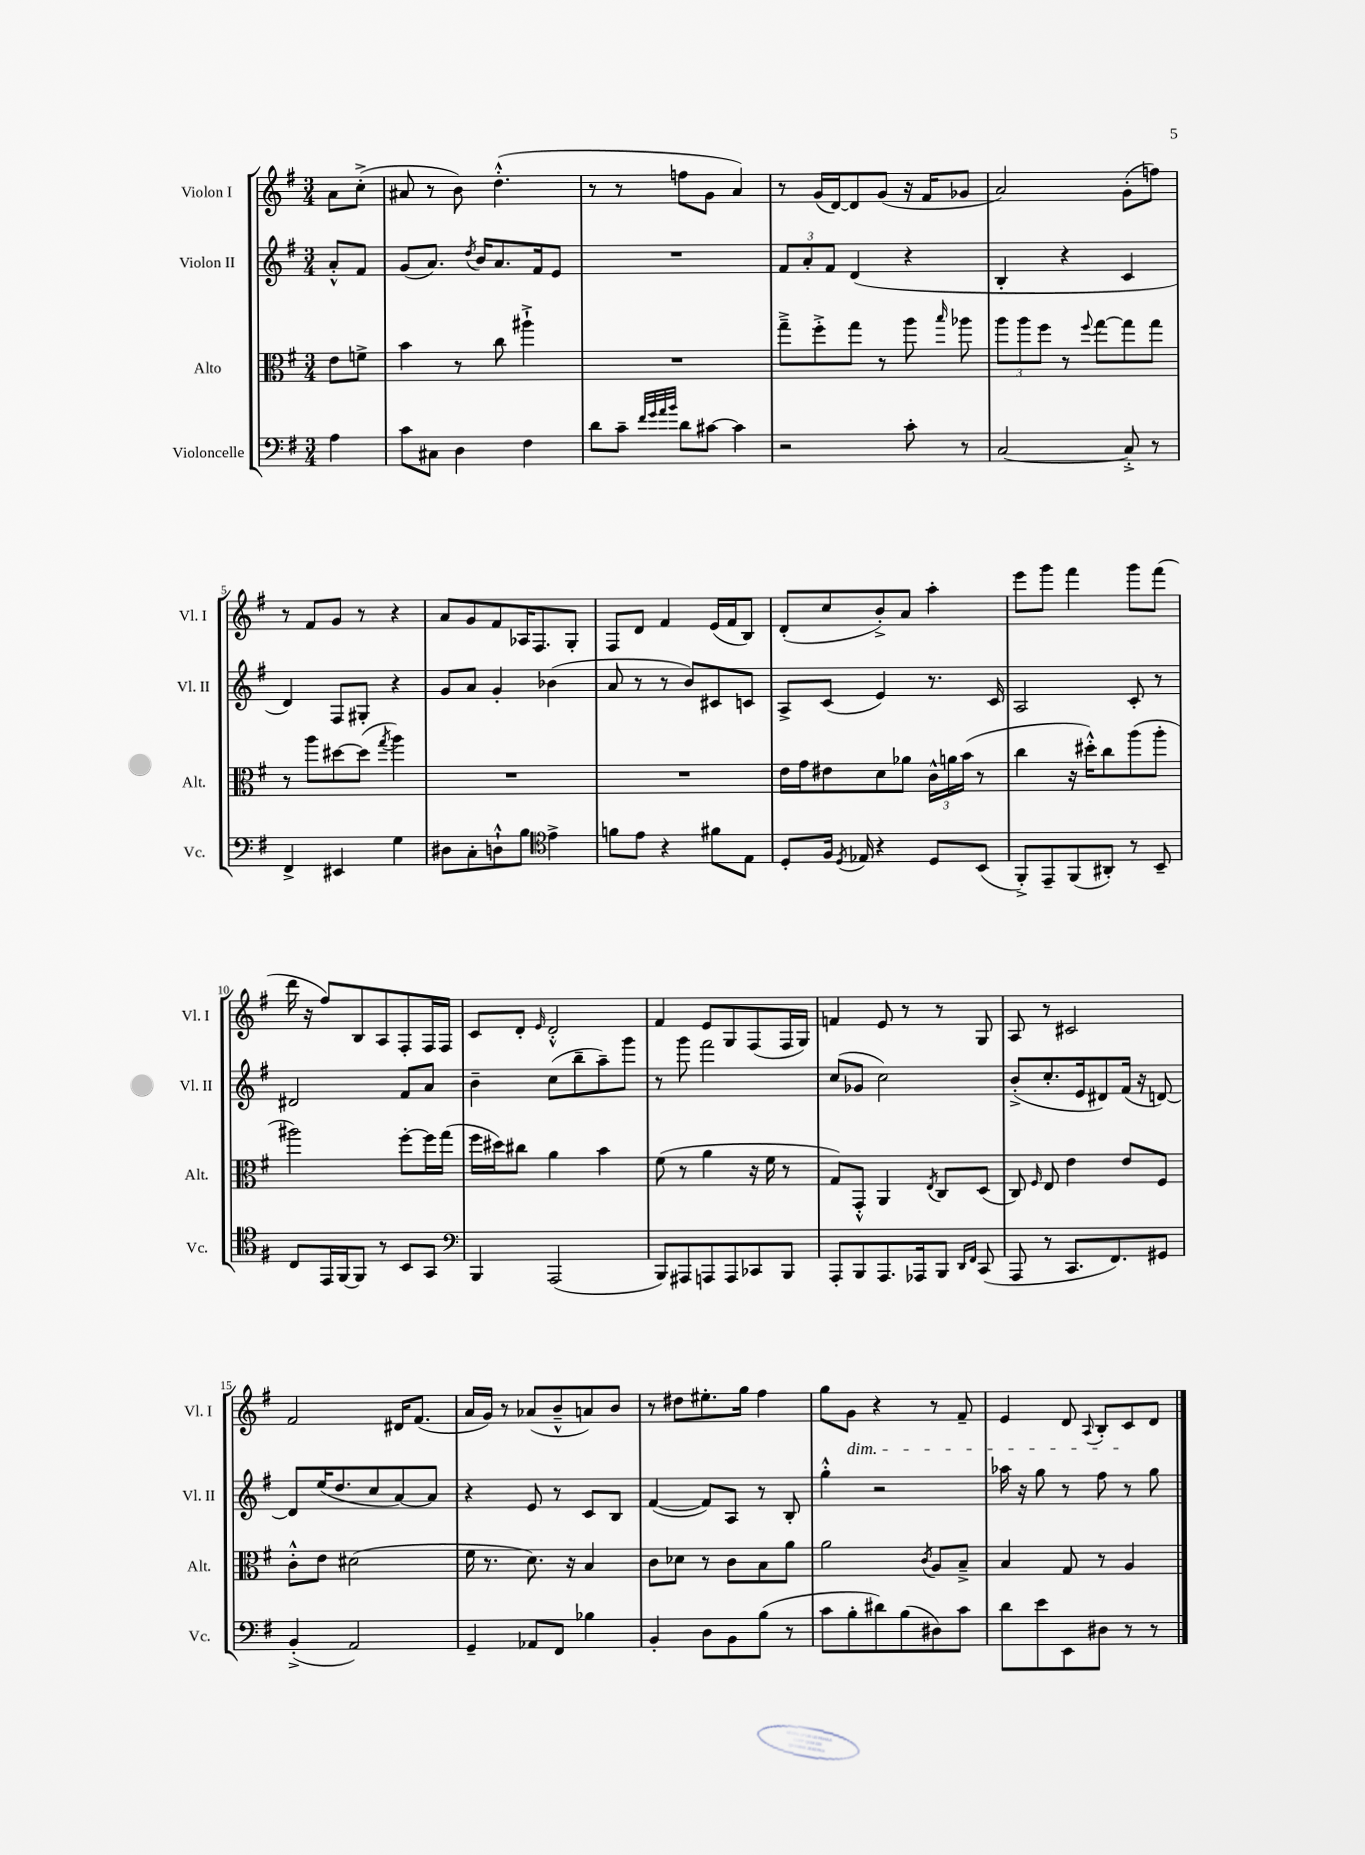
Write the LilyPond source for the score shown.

<<
\new StaffGroup <<
\new Staff = "s0" \with { instrumentName = "Violon I" shortInstrumentName = "Vl. I" } {
    \clef treble \key g \major \numericTimeSignature \time 3/4 \partial 4
    \autoBeamOff a'8[ c''8]-.->( |
    ais'8 r8 b'8) d''4.-.-^( |
    r8 r8 f''8[ g'8] a'4) |
    r8 g'16[( d'16~) d'8 g'8]( r16 fis'16[ ges'8] |
    a'2) g'8[-.( f''8]) |
    r8 fis'8[ g'8] r8 r4 |
    a'8[ g'8 fis'8 aes16 fis8. g8]-. |
    fis8[ d'8] fis'4 e'16[( fis'16 b8]) |
    d'8[-.( c''8 b'8-.->) a'8] a''4-. |
    e'''8[ g'''8] fis'''4 g'''8[ fis'''8]( |
    d'''16 r16 fis''8[) b8 a8 fis8-. fis16 fis16] |
    c'8[ d'8]-. \grace { e'16 } d'2-.-^ |
    fis'4 e'8[ g8 fis8( fis16 g16]) |
    f'4 e'8 r8 r8 g8 |
    a8 r8 cis'2 |
    fis'2 dis'16[ fis'8.]( |
    a'16[ g'16]) r8 aes'8[( b'8---^ a'8) b'8] |
    r8 dis''8[ eis''8.-. g''16] fis''4 |
    g''8[ g'8]\dim r4 r8 fis'8-- |
    e'4 d'8 \appoggiatura { a8 } b8[-. c'8\! d'8] \bar "|." |
}
\new Staff = "s1" \with { instrumentName = "Violon II" shortInstrumentName = "Vl. II" } {
    \clef treble \key g \major \numericTimeSignature \time 3/4 \partial 4
    \autoBeamOff a'8[-.-^ fis'8] |
    g'8[( a'8.]) \acciaccatura { d''8 } b'16[ a'8. fis'16 e'8] |
    R2. |
    \tuplet 3/2 { fis'8[ a'8-. fis'8] } d'4( r4 |
    b4-. r4 c'4 |
    d'4) fis8[ gis8]-. r4 |
    g'8[ a'8] g'4-. bes'4( |
    a'8 r8 r8 b'8[) cis'8 c'8] |
    a8[-> c'8]( e'4) r8. c'16 |
    a2 c'8-. r8 |
    dis'2 fis'8[ a'8] |
    b'4-- c''8[( b''8-- a''8--) g'''8] |
    r8 g'''8 fis'''2 |
    c''8[( ges'8] c''2) |
    b'8[-.->( c''8.-. e'16 dis'8) fis'16]( r16 d'8~) |
    d'8[ e''16( d''8. c''8 a'8~) a'8] |
    r4 e'8 r8 c'8[ b8] |
    fis'4~( fis'8[) a8] r8 b8-. |
    g''4-.-^ r2 |
    aes''16 r16 g''8 r8 fis''8 r8 g''8 \bar "|." |
}
\new Staff = "s2" \with { instrumentName = "Alto" shortInstrumentName = "Alt." } {
    \clef alto \key g \major \numericTimeSignature \time 3/4 \partial 4
    \autoBeamOff e'8[ f'8]-> |
    b'4 r8 c''8 ais''4-!-> |
    R2. |
    g''8[---> fis''8-.-> g''8] r8 a''8 \grace { b''16 } aes''8 |
    \tuplet 3/2 { a''8[ a''8 fis''8] } r8 \appoggiatura { fis''8 } g''8[~ g''8 g''8] |
    r8 a''8[ dis''8~ dis''8]( \acciaccatura { g''8 } a''4) |
    R2. |
    R2. |
    e'16[ g'16 eis'8 d'8 aes'8] \tuplet 3/2 { c'16[-^ a'16 b'16]( } r8 |
    c''4 r16 dis''16[-.-^) c''8 a''8( a''8]-. |
    ais''2) fis''8[~-. fis''16 g''16]( |
    fis''16[ dis''16) cis''8] a'4 b'4 |
    fis'8( r8 a'4 r16 fis'16 r8 |
    g8[) g,8]-.-^ a,4 \acciaccatura { e8 } c8[ d8]( |
    c8) \grace { fis16 } e8 e'4 e'8[ fis8] |
    c'8[-.-^ e'8] dis'2( |
    fis'16 r8. d'8.) r16 b4 |
    c'8[ des'8] r8 c'8[ b8 a'8] |
    a'2 \acciaccatura { c'8 } a8[ b8]---> |
    b4 g8 r8 a4 \bar "|." |
}
\new Staff = "s3" \with { instrumentName = "Violoncelle" shortInstrumentName = "Vc." } {
    \clef bass \key g \major \numericTimeSignature \time 3/4 \partial 4
    \autoBeamOff a4 |
    c'8[ cis8] d4 fis4 |
    d'8[ c'8]-- \grace { fis'32[ g'32 a'32 b'32] } d'8[ cis'8]~ cis'4 |
    r2 c'8-. r8 |
    c2~ c8-.-> r8 |
    fis,4-> eis,4 g4 |
    dis8[ c8-. d8-!-^ b8] \clef tenor e'4-> |
    f'8[ e'8] r4 fis'8[ e8] |
    d8[-. fis16] \acciaccatura { d8 } ees16 r4 d8[ b,8]( |
    fis,8[-.->) e,8-- fis,8( ais,8]-.) r8 b,8-- |
    c8[ e,16 fis,16~ fis,8] r8 b,8[ g,8] |
    \clef bass b,,4 a,,2( |
    b,,8[) ais,,8 a,,8 a,,8 ces,8 b,,8] |
    a,,8[-. b,,8 a,,8. aes,,16 b,,8] \grace { d,16[ fis,16] } c,8( |
    a,,8 r8 c,8.[ fis,8.) gis,8] |
    b,4-.->( a,2) |
    g,4-- aes,8[ fis,8] bes4 |
    b,4-. d8[ b,8 b8]( r8 |
    c'8[ b8-. dis'8) b8( dis8) c'8] |
    d'8[ e'8 e,8 dis8] r8 r8 \bar "|." |
}
>>
>>
